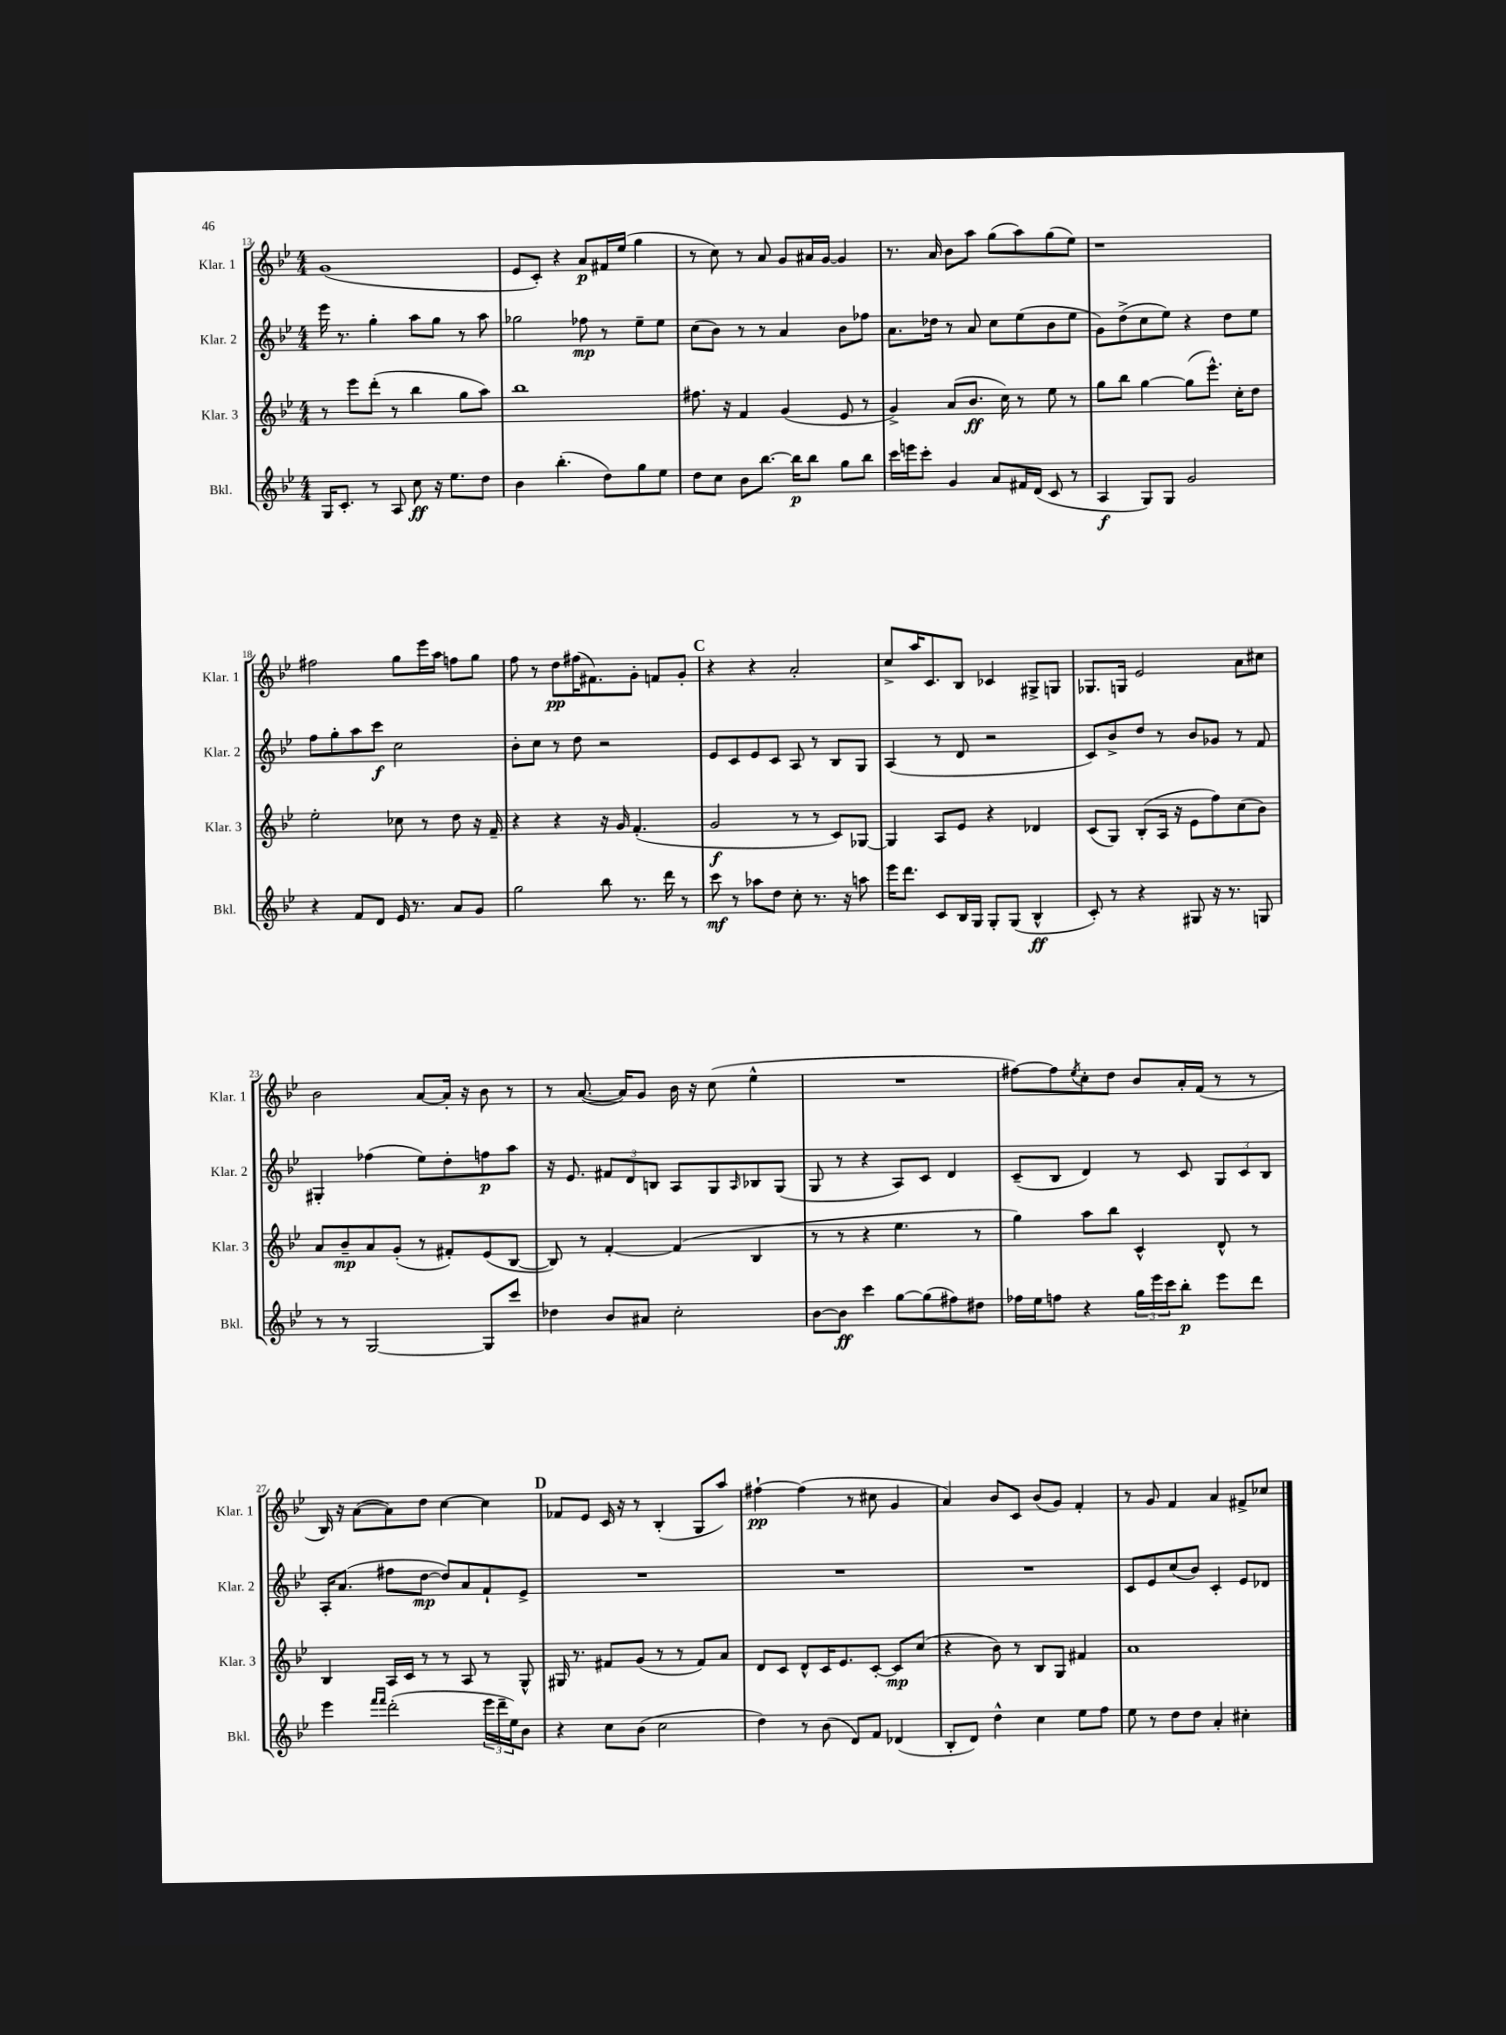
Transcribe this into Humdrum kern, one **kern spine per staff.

**kern	**kern	**kern	**kern
*staff4	*staff3	*staff2	*staff1
*clefG2	*clefG2	*clefG2	*clefG2
*k[b-e-]	*k[b-e-]	*k[b-e-]	*k[b-e-]
*M4/4	*M4/4	*M4/4	*M4/4
16G/LK	8r	16eee-\	(1g
8.c'/J	.	8.r	.
.	8eee-\L	.	.
8r	(8ddd'\J	4gg'\	.
8A/	8r	.	.
8cc\	4bb-\	8aa\L	.
16r	.	8gg\J	.
8.ee-\L	.	.	.
.	8gg\L	8r	.
8dd\J	8aa\J)	8aa\	.
=	=	=	=
4b-\	1bb-	2gg-\	8e-/L
.	.	.	8c'/J)
(4.bb-'\	.	.	4r
.	.	8ff-\	8a/L
8dd\L)	.	8r	16f#/L
.	.	.	(16ee-/JJ
8gg\	.	8ee-~\L	4gg\
8ee-\J	.	8ee-\J	.
=	=	=	=
8dd\L	8.ff#\	(8cc\L	8r
8cc\J	.	8b-\J)	8cc\)
.	16r	.	.
8b-\L	4f/	8r	8r
[8.bb-\J	.	8r	8a/
.	(4g/	4a/	8g/L
16bb-\]LK	.	.	.
8bb-\J	.	.	16a#/L
.	.	.	[16g/JJ
8gg\L	8e-/	8b-\L	4g/]
8bb-\J	8r	8ff-\J	.
=	=	=	=
16ccc\LL	4g^/)	8.a\L	8.r
16eee\J	.	.	.
8ccc'\J	.	.	.
.	.	16dd-\Jk	16a/
4g/	(8a/L	8r	8b-\L
.	8.b-/J	8a/	8aa\J
8a/L	.	8cc\L	(8gg\L
.	16cc\)	.	.
16f#/L	8r	(8ee-\	8aa\)
(16d/JJ	.	.	.
8c/	8ee-\	8b-\	(8gg\
8r	8r	8ee-\J	8ee-\J)
=	=	=	=
4A/	8gg\L	8g\L)	1r
.	8bb-\J	(8dd^\	.
8G/L)	[4gg\	8cc\	.
8G/J	.	8ee-\J)	.
2g/	(8gg\]L	4r	.
.	8.eee-^^\J)	.	.
.	.	8dd\L	.
.	16cc'\LK	.	.
.	8dd\J	8ee-\J	.
=	=	=	=
4r	2ee-'\	8ff\L	2ff#\
.	.	8gg'\	.
8f/L	.	8aa\	.
8d/J	.	8ccc\J	.
16e-/	8cc-\	2cc\	8gg\L
8.r	.	.	.
.	8r	.	16eee-\L
.	.	.	16aa\JJ
8a/L	8dd\	.	8ff\L
8g/J	16r	.	8gg\J
.	16f~/	.	.
=	=	=	=
2gg\	4r	8b-'\L	8ff\
.	.	8cc\J	8r
.	4r	8r	8dd\L
.	.	8dd\	(16ff#\K
.	.	.	8.f#\)
8bb-\	16r	2r	.
.	16g/	.	.
8.r	(4.f'/	.	8g'\J
.	.	.	8f/L
16ddd\	.	.	.
8r	.	.	8g'/J
=	=	=	=
8ccc\	2g/	8e-/L	4r
8r	.	8c/	.
8aa-\L	.	8e-/	4r
8dd\J	.	8c/J	.
8cc'\	8r	8A/	2a'/
8.r	8r	8r	.
.	8c/L)	8B-/L	.
16r	.	.	.
8aa\	[8G-/J	8G/J	.
=	=	=	=
16eee-\LK	4G-/]	(4A/	8cc^/L
8.ddd\J	.	.	.
.	.	.	16aa/K
.	.	.	8.c/
8c/L	8A/L	8r	.
16B-/L	8e-/J	8d/	8B-/J
16G/JJ	.	.	.
8G'/L	4r	2r	4c-/
(8G/J	.	.	.
4B-^^/	4d-/	.	8G#^/L
.	.	.	8G/J
=	=	=	=
8c'/)	(8c/L	8c/L)	8.G-/L
8r	8G/J)	8b-^/	.
.	.	.	16G/Jk
4r	(8B-'/L	8dd/J	2e-/
.	16A/Jk	8r	.
.	16r	.	.
8G#/	8e-\L	8b-/L	.
16r	8ff\)	8g-/J	.
8.r	.	.	.
.	(8cc\	8r	8a\L
8G/	8b-\J)	8f/	8cc#\J
=	=	=	=
8r	8a/L	4G#'/	2b-\
8r	8b-~/	.	.
[2G/	8a/	(4ff-\	.
.	(8g'/J	.	.
.	8r	8ee-\L)	[8a/L
.	8f#'/L)	8dd'\	16a'/]Jk
.	.	.	16r
8G/]L	(8e-/	8ff\	8b-\
8ccc/J	[8B-/J	8aa\J	8r
=	=	=	=
4dd-\	8B-/])	16r	8r
.	.	8.e-/	.
.	8r	.	([8.a/
8b-/L	[4f'/	12f#/L	.
.	.	.	16a/]LK)
.	.	12d/	.
8a#/J	.	.	8g/J
.	.	12B/J	.
2cc'\	(4f/]	8A/L	16b-\
.	.	.	16r
.	.	8G/	(8cc\
.	.	16qqA/	.
.	4B-/	8B-/	4ee-^^\
.	.	(8G/J	.
=	=	=	=
[8b-\L	8r	8G/	1r
8b-\]J	8r	8r	.
4ccc\	4r	4r	.
[8gg\L	4.ee-\	8A/L)	.
(8gg\]	.	8c/J	.
8ff#\)	.	4d/	.
8dd#\J	8r	.	.
=	=	=	=
16ff-\LL	4gg\)	(8c~/L	[8ff#\L)
16ee-\J	.	.	.
8ff\J	.	8B-/J	8ff#\]
.	.	.	8qee-/
4r	8aa\L	4d/)	8cc'\
.	8bb-\J	.	8dd\J
24gg\LL	4c^^/	8r	8b-/L
24eee-\	.	.	.
24ccc\J	.	.	.
8bb-'\J	.	8c/	16a'/L
.	.	.	(16f/JJ
8eee-\L	8d^^/	12G/L	8r
.	.	12c/	.
8ddd\J	8r	.	8r
.	.	12B-/J	.
=	=	=	=
4eee-\	4B-/	16A'/LK	16B-/)
.	.	(8.a/J	16r
.	.	.	([8a\L
16qqfff/LL	.	.	.
16qqfff/JJ	.	.	.
(2ddd'\	16A/LL	8ff#\L	8a\])
.	16c/JJ	.	.
.	8r	[8dd\J	8dd\J
.	8r	8dd/]L)	[4cc\
.	8A/	8a/	.
24eee-\LL	8r	8f`/	4cc\]
24ddd~\	.	.	.
24ee-\J)	.	.	.
8b-\J	8G^^/	8e-^/J	.
=	=	=	=
4r	16G#/	1r	8f-/L
.	8.r	.	.
.	.	.	8e-/J
8cc\L	8f#/L	.	16c/
.	.	.	16r
(8b-\J	(8g/J	.	8r
2cc\	8r	.	(4B-'/
.	8r	.	.
.	8f#/L)	.	8G/L
.	8a/J	.	8aa/J)
=	=	=	=
4dd\)	8d/L	1r	[4ff#`\
.	8c/J	.	.
8r	8d^^/L	.	(4ff#\]
(8b-\	16c/K	.	.
.	8.e-/	.	.
8d/L)	.	.	8r
8f/J	[8c'/J	.	8cc#\
(4d-/	8c/]L	.	4g/
.	(8cc/J	.	.
=	=	=	=
8B-'/L	4r	1r	4a/)
8d/J)	.	.	.
4dd^^\	8b-\)	.	8b-/L
.	8r	.	8c/J
4cc\	8B-/L	.	(8b-/L
.	8G/J	.	8g/J)
8ee-\L	4f#/	.	4f'/
8ff\J	.	.	.
=	=	=	=
8ee-\	1a	8c/L	8r
8r	.	8e-/	8g/
8dd\L	.	(8cc/	4f/
8dd\J	.	8b-/J)	.
4a'/	.	4c'/	4a/
4cc#'\	.	8e-/L	8f#^/L
.	.	8d-/J	8cc-/J
==	==	==	==
*-	*-	*-	*-
